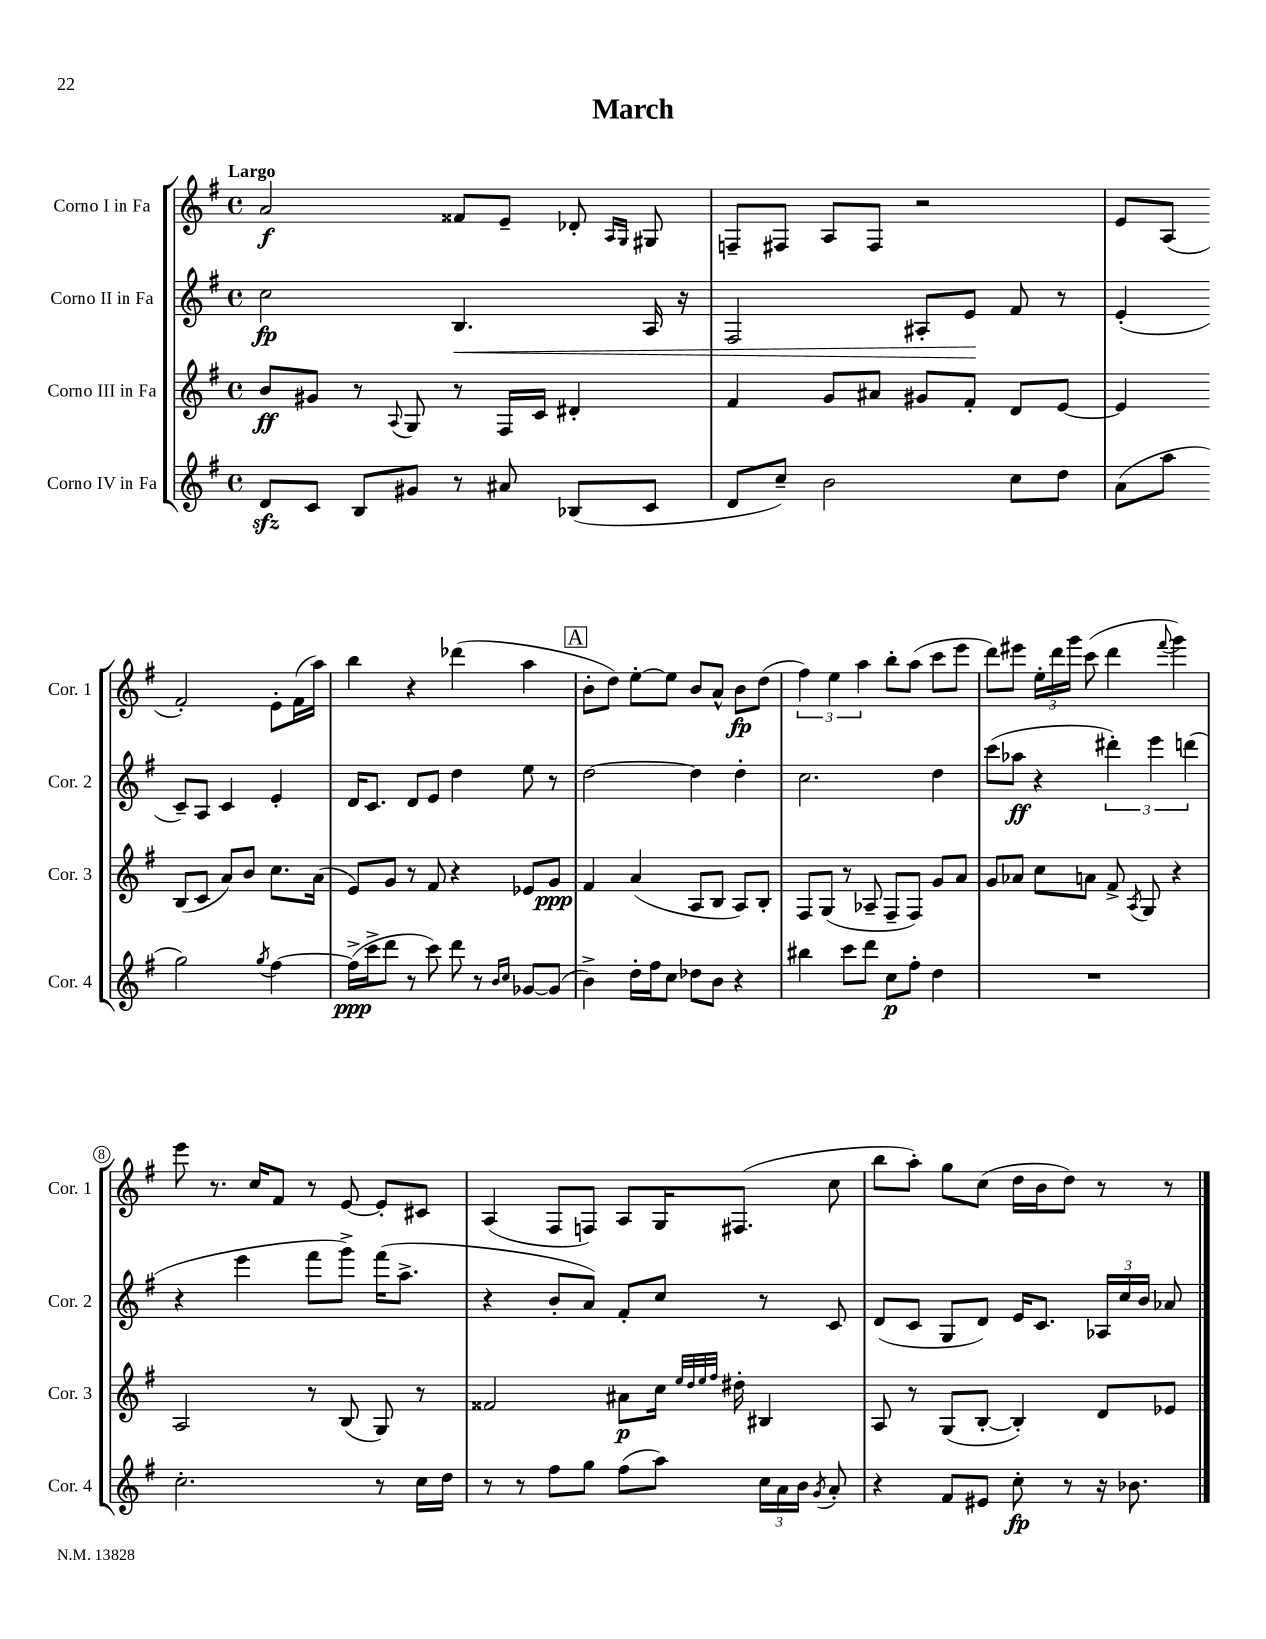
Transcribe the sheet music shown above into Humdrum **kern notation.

**kern	**kern	**kern	**kern
*staff4	*staff3	*staff2	*staff1
*clefG2	*clefG2	*clefG2	*clefG2
*k[f#]	*k[f#]	*k[f#]	*k[f#]
*M4/4	*M4/4	*M4/4	*M4/4
*met(c)	*met(c)	*met(c)	*met(c)
8d	8b	2cc	2a
8c	8g#	.	.
8B	8r	.	.
.	8qqA	.	.
8g#	8G	.	.
8r	8r	4.B	8f##
8a#	16F#	.	8e~
.	16c	.	.
(8B-	4d#'	.	8d-'
.	.	.	16qqA
.	.	.	16qqG
8c	.	16A	8G#
.	.	16r	.
=	=	=	=
8d	4f#	2F#	8F~
8cc~)	.	.	8F#
2b	8g	.	8A
.	8a#	.	8F#
.	8g#	8A#'	2r
.	8f#'	8e	.
8cc	8d	8f#	.
8dd	[8e	8r	.
=	=	=	=
(8a	4e]	(4e'	8e
8aa	.	.	(8A
2gg)	(8B	8c~)	2f#')
.	8c	8A	.
.	8a)	4c	.
.	8b	.	.
8qgg	.	.	.
[4ff#	8.cc	4e'	8e'
.	.	.	(16f#
.	(16a	.	16aa)
=	=	=	=
(16ff#^]	8e)	16d	4bb
16ccc^	.	8.c	.
8ddd	8g	.	.
8r	8r	8d	4r
8ccc)	8f#	8e	.
8ddd	4r	4dd	(4ddd-
8r	.	.	.
16qqb	.	.	.
16qqcc	.	.	.
[8g-	8e-	8ee	4aa
(8g-]	8g	8r	.
=	=	=	=
4b^)	4f#	[2dd	8b'
.	.	.	8dd)
16dd'	(4a	.	[8ee'
16ff#	.	.	.
8cc	.	.	8ee]
8dd-	8A	4dd]	8b
8b	8B	.	8a^^
4r	8A)	4dd'	8b
.	8B'	.	(8dd
=	=	=	=
4bb#	8F#	2.cc	6ff#)
.	(8G	.	.
.	.	.	6ee
8ccc	8r	.	.
.	.	.	6aa
8ddd	8A-~	.	.
8cc	8F#~	.	8bb'
8ff#'	8F#)	.	(8aa
4dd	8g	4dd	8ccc
.	8a	.	8eee
=	=	=	=
1r	8g	(8ccc	8ddd)
.	8a-	8aa-	8eee#
.	8cc	4r	24ee'
.	.	.	24ddd
.	.	.	24ggg
.	8a	.	(8ccc
.	8f#^	6ddd#')	4ddd
.	8qA	.	.
.	8G	.	.
.	.	6eee	.
.	.	.	8qqfff#
.	4r	.	4ggg)
.	.	(6ddd	.
=	=	=	=
2.cc'	2A	4r	8eee
.	.	.	8.r
.	.	4eee	.
.	.	.	16cc
.	.	.	8f#
.	8r	8fff#	8r
.	(8B	8ggg^)	[8e
8r	8G)	(16fff#	8e']
.	.	8.aa^	.
16cc	8r	.	8c#
16dd	.	.	.
=	=	=	=
8r	2f##	4r	(4A
8r	.	.	.
8ff#	.	8b'	8F#
8gg	.	8a)	8F)
(8ff#	8a#	8f#'	8A
8aa)	16cc	8cc	16G
.	32qqee	.	.
.	32qqdd	.	.
.	32qqee	.	.
.	32qqff#	.	.
.	16dd#'	.	(8.F#
24cc	4B#	8r	.
24a	.	.	.
24b	.	.	.
8qg	.	.	.
8a'	.	8c	8cc
=	=	=	=
4r	8A	(8d	8bb
.	8r	8c	8aa')
8f#	(8G	8G	8gg
8e#	[8B'	8d)	(8cc
8cc'	4B'])	16e	16dd
.	.	8.c	16b
8r	.	.	8dd)
16r	8d	24A-	8r
.	.	24cc	.
8.b-	.	.	.
.	.	24b	.
.	8e-	8a-	8r
==	==	==	==
*-	*-	*-	*-
